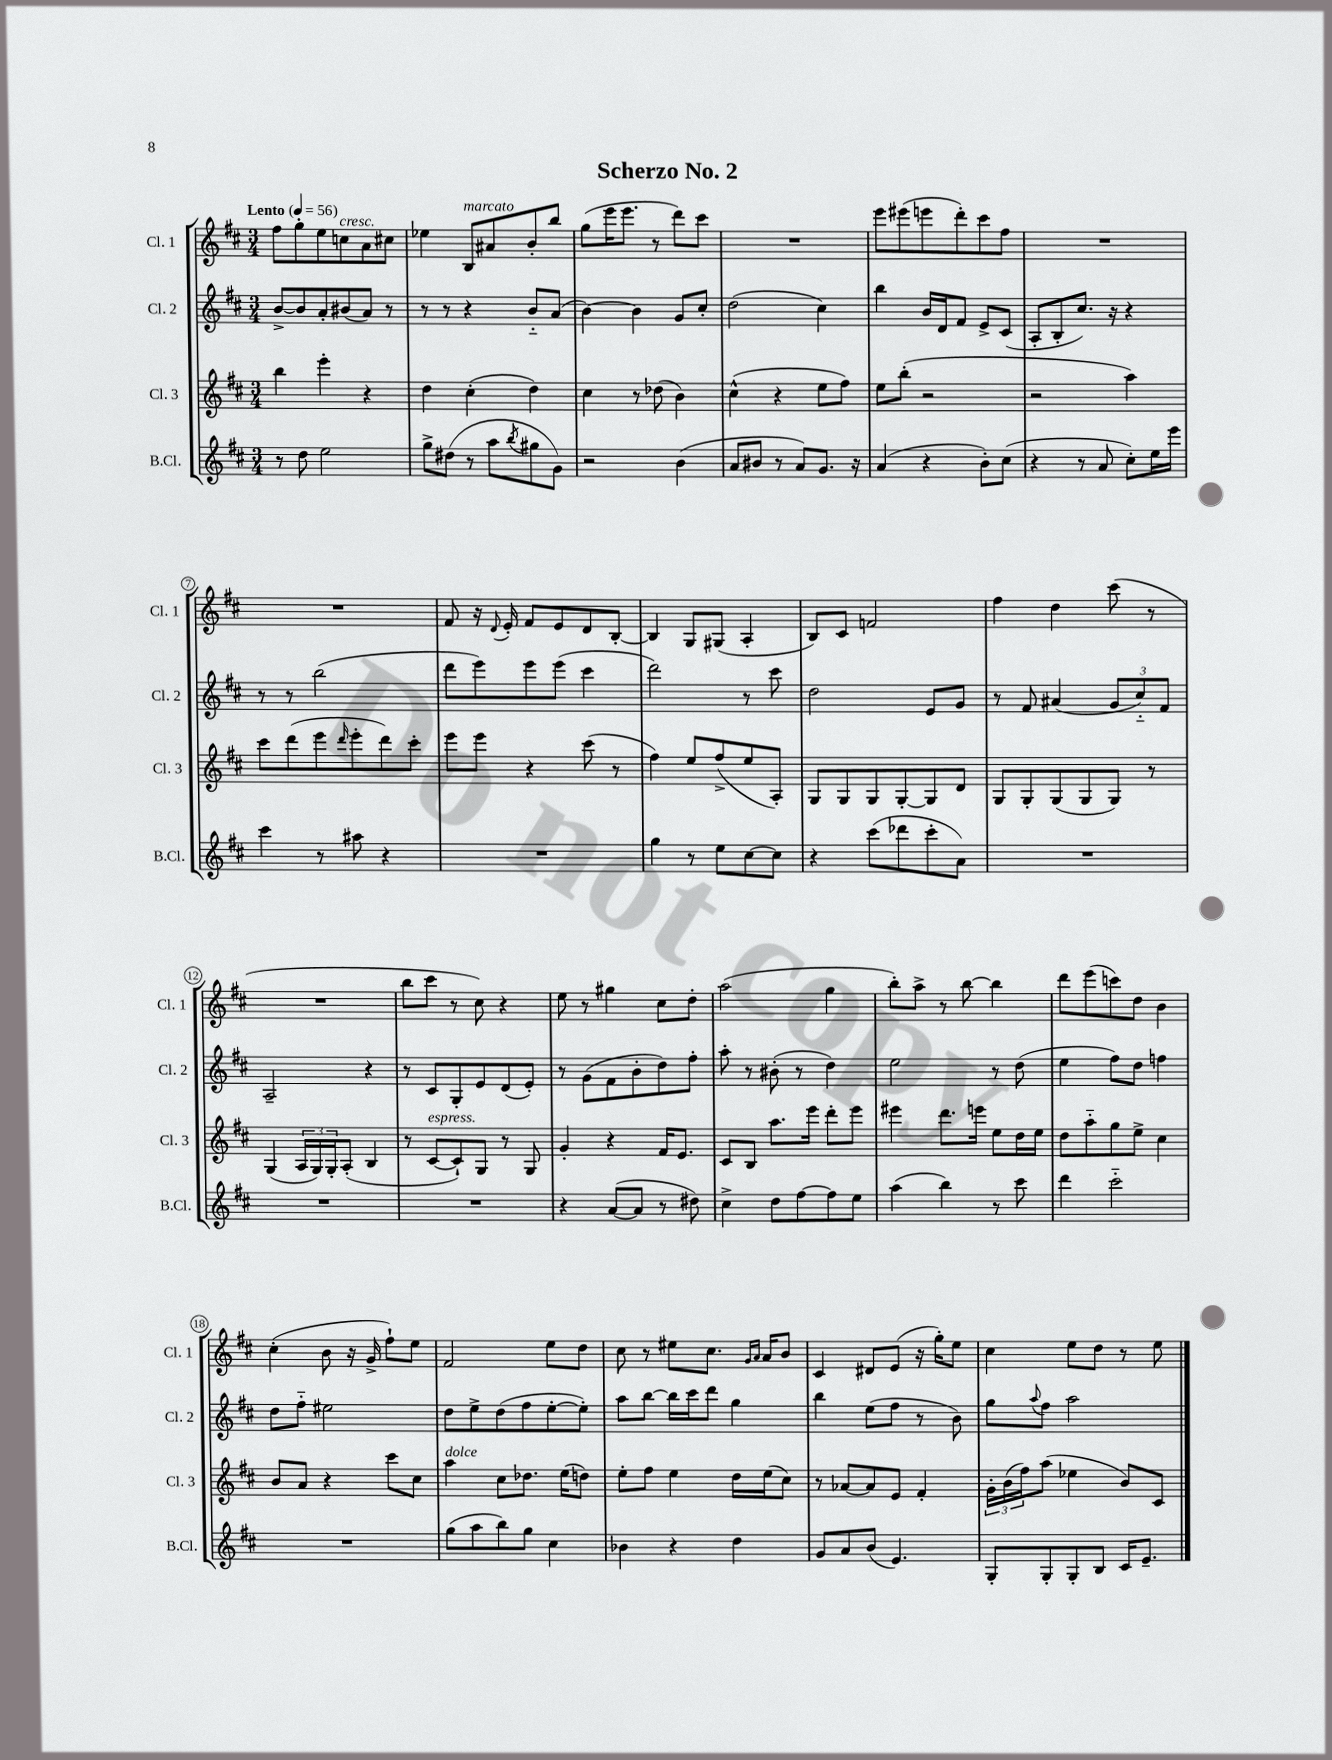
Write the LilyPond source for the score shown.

\header { title = "Scherzo No. 2" }
<<
\new StaffGroup <<
\new Staff = "s0" \with { instrumentName = "Cl. 1" shortInstrumentName = "Cl. 1" } {
    \clef treble \key d \major \numericTimeSignature \time 3/4 \tempo "Lento" 4 = 56
    fis''8 g''8-. e''8 c''8^\markup { \italic "cresc." } a'8 cis''8 |
    ees''4 b8^\markup { \italic "marcato" } ais'8 b'8-. b''8 |
    g''8( e'''16 e'''8. r8 d'''8) cis'''8 |
    R2. |
    e'''8 eis'''8( e'''8 d'''8-.) cis'''8 fis''8 |
    R2. |
    R2. |
    fis'8 r16 \appoggiatura { d'8 } e'16-. fis'8 e'8 d'8 b8~-. |
    b4 g8 gis8( a4-. |
    b8) cis'8 f'2 |
    fis''4 d''4 cis'''8( r8 |
    R2. |
    b''8 cis'''8 r8 cis''8) r4 |
    e''8 r8 gis''4 cis''8 d''8-. |
    a''2( g''4 |
    b''8-.) a''8-> r8 b''8~ b''4 |
    d'''8 e'''8( c'''8) d''8 b'4 |
    cis''4-.( b'8 r16 g'16-> fis''8-!) e''8 |
    fis'2 e''8 d''8 |
    cis''8 r8 eis''8 cis''8. \grace { g'16 a'16 } a'16 b'8 |
    cis'4 dis'8 e'8( r16 g''16-.) e''8 |
    cis''4 e''8 d''8 r8 e''8 \bar "|." |
}
\new Staff = "s1" \with { instrumentName = "Cl. 2" shortInstrumentName = "Cl. 2" } {
    \clef treble \key d \major \numericTimeSignature \time 3/4
    b'8~-> b'8 a'8-. bis'8( a'8) r8 |
    r8 r8 r4 b'8-_ a'8( |
    b'4~) b'4 g'8 cis''8-. |
    d''2( cis''4) |
    b''4 b'16 d'16 fis'8 e'8-> cis'8( |
    a8-. b8-. cis''8.) r16 r4 |
    r8 r8 b''2( |
    d'''8 e'''8) e'''8 e'''8( cis'''4 |
    d'''2) r8 cis'''8 |
    d''2 e'8 g'8 |
    r8 fis'8 ais'4( \tuplet 3/2 { g'8 cis''8-_) fis'8 } |
    a2-- r4 |
    r8 cis'8 g8-. e'8 d'8( e'8-.) |
    r8 g'8( fis'8 b'8-. d''8) fis''8-. |
    a''8-. r8 bis'8-.( r8 d''4) |
    e''2 r8 d''8( |
    e''4 fis''8) d''8 f''4 |
    d''8 fis''8-_ eis''2 |
    d''8 e''8-> d''8( fis''8 e''8~-. e''8-.) |
    a''8 b''8~ b''16 cis'''16 d'''8 g''4 |
    b''4 e''8( fis''8 r8 b'8) |
    g''8 \appoggiatura { a''8 } fis''8 a''2 \bar "|." |
}
\new Staff = "s2" \with { instrumentName = "Cl. 3" shortInstrumentName = "Cl. 3" } {
    \clef treble \key d \major \numericTimeSignature \time 3/4
    b''4 e'''4-. r4 |
    d''4 cis''4-.( d''4) |
    cis''4 r8 des''8( b'4) |
    cis''4-^( r4 e''8 fis''8) |
    e''8 b''8-.( r2 |
    r2 a''4) |
    cis'''8 d'''8( e'''8 \grace { d'''16 } e'''8-. d'''8) cis'''8-. |
    e'''8 e'''8 r4 cis'''8( r8 |
    fis''4) e''8 fis''8->( e''8 a8-.) |
    g8 g8 g8 g8~-. g8 d'8 |
    g8 g8-. g8( g8 g8) r8 |
    g4( \tuplet 3/2 { a16 g16) g16-. } a8-.( b4 |
    r8 cis'8~^\markup { \italic "espress." } cis'8-!) g8 r8 g8 |
    g'4-. r4 fis'16 e'8. |
    cis'8 b8 a''8. e'''16 d'''8-. e'''8 |
    eis'''4 d'''8. e'''16 e''8 d''16 e''16 |
    d''8 a''8-_ g''8 e''8-> cis''4 |
    b'8 a'8 r4 cis'''8 cis''8 |
    a''4^\markup { \italic "dolce" } cis''8 des''8. e''16( d''8) |
    e''8-. fis''8 e''4 d''16 e''16( cis''8) |
    r8 aes'8~ aes'8 e'8 fis'4-. |
    \tuplet 3/2 { g'16-. b'16( fis''16) } a''8( ees''4 b'8) cis'8 \bar "|." |
}
\new Staff = "s3" \with { instrumentName = "B.Cl." shortInstrumentName = "B.Cl." } {
    \clef treble \key d \major \numericTimeSignature \time 3/4
    r8 d''8 e''2 |
    g''8-> dis''8( r8 a''8 \acciaccatura { b''8 } gis''8 g'8) |
    r2 b'4( |
    a'8 bis'8 r8 a'8) g'8. r16 |
    a'4( r4 b'8-.) cis''8( |
    r4 r8 a'8 cis''8-.) e''16 e'''16 |
    cis'''4 r8 ais''8 r4 |
    R2. |
    g''4 r8 e''8 cis''8~ cis''8 |
    r4 cis'''8( des'''8 cis'''8-. a'8) |
    R2. |
    R2. |
    R2. |
    r4 a'8~( a'8 r8 dis''8) |
    cis''4-> d''8 fis''8~ fis''8 e''8 |
    a''4( b''4) r8 cis'''8 |
    d'''4 cis'''2-_ |
    R2. |
    g''8( a''8 b''8) g''8 cis''4 |
    bes'4 r4 d''4 |
    g'8 a'8 b'8( e'4.) |
    g8-. g8-. g8-. b8 cis'16 e'8.-- \bar "|." |
}
>>
>>
\layout { \context { \Score \override BarNumber.stencil = #(make-stencil-circler 0.1 0.3 ly:text-interface::print) } }
